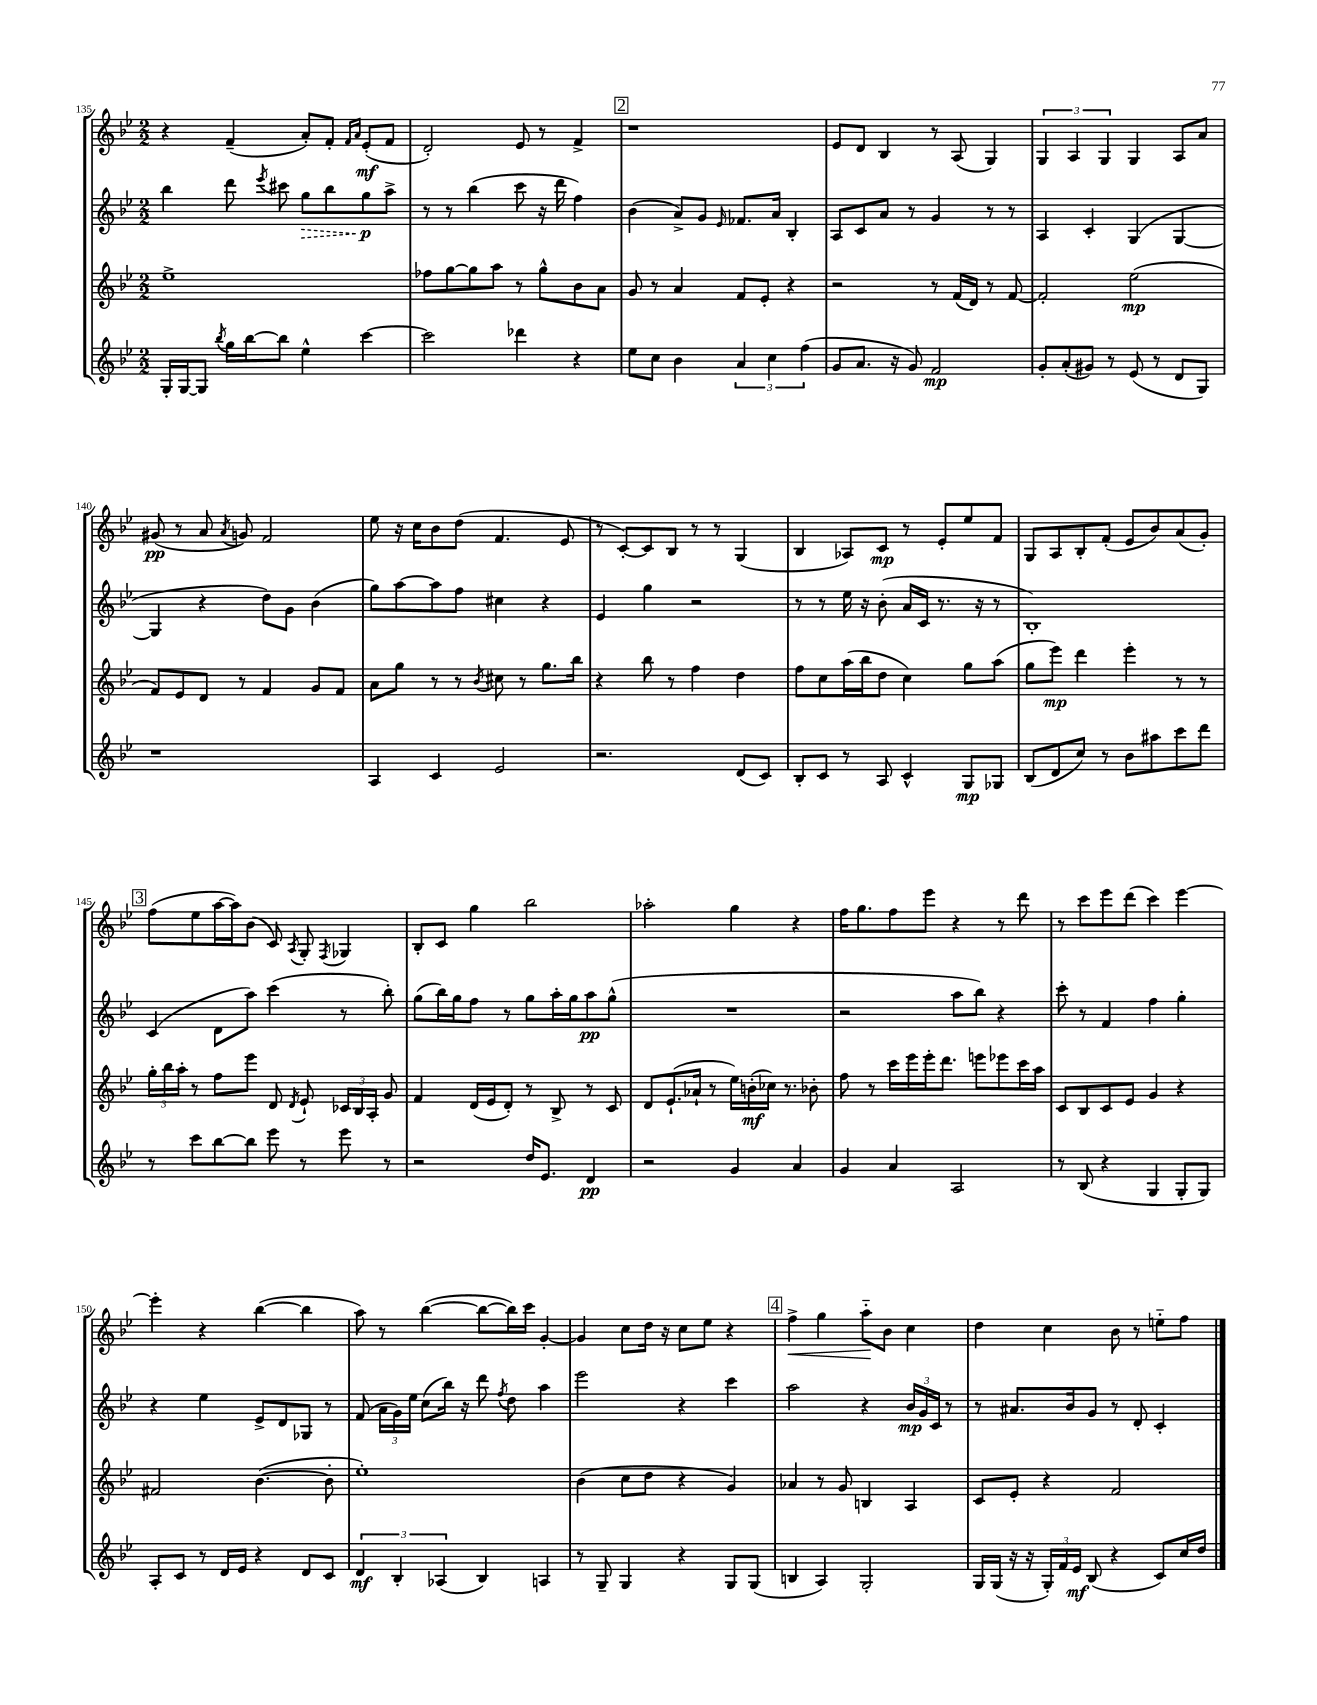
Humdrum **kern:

**kern	**kern	**kern	**kern
*staff4	*staff3	*staff2	*staff1
*clefG2	*clefG2	*clefG2	*clefG2
*k[b-e-]	*k[b-e-]	*k[b-e-]	*k[b-e-]
*M2/2	*M2/2	*M2/2	*M2/2
16G'	1ee-^	4bb-	4r
[16G	.	.	.
8G]	.	.	.
8qbb-	.	.	.
16gg	.	8ddd	(4f~
[16bb-	.	.	.
.	.	8qeee-	.
8bb-]	.	8ccc#	.
4ee-^^	.	8gg	8a')
.	.	8bb-	8f'
.	.	.	16qqf
.	.	.	16qqa
[4ccc	.	8gg	(8e-'
.	.	8aa^	8f
=	=	=	=
2ccc]	8ff-	8r	2d')
.	[8gg	8r	.
.	8gg]	(4bb-	.
.	8aa	.	.
4ddd-	8r	8ccc	8e-
.	8gg^^	16r	8r
.	.	16ddd	.
4r	8b-	4ff)	4f^
.	8a	.	.
=	=	=	=
8ee-	8g	(4b-	1r
8cc	8r	.	.
4b-	4a	8a^)	.
.	.	8g	.
.	.	16qqe-	.
6a	8f	8.f-	.
.	8e-'	.	.
6cc	.	.	.
.	.	16a	.
.	4r	4B-'	.
(6ff	.	.	.
=	=	=	=
8g	2r	8A	8e-
8.a	.	8c	8d
.	.	8a	4B-
16r	.	.	.
8g)	.	8r	.
2f	8r	4g	8r
.	(16f	.	(8A
.	16d)	.	.
.	8r	8r	4G)
.	[8f	8r	.
=	=	=	=
8g'	2f']	4A	6G
(8a'	.	.	.
.	.	.	6A
8g#)	.	4c'	.
.	.	.	6G
8r	.	.	.
(8e-	(2ee-	(4G	4G
8r	.	.	.
8d	.	[4G	8A
8G)	.	.	8a
=	=	=	=
1r	8f)	4G]	(8g#
.	8e-	.	8r
.	8d	4r	8a
.	.	.	8qa
.	8r	.	8g)
.	4f	8dd)	2f
.	.	8g	.
.	8g	(4b-	.
.	8f	.	.
=	=	=	=
4A	8a	8gg)	8ee-
.	8gg	[8aa	16r
.	.	.	16cc
4c	8r	8aa]	8b-
.	8r	8ff	(8dd
.	8qb-	.	.
2e-	8cc#	4cc#	4.f
.	8r	.	.
.	8.gg	4r	.
.	.	.	8e-
.	16bb-	.	.
=	=	=	=
2.r	4r	4e-	8r
.	.	.	[8c')
.	8bb-	4gg	8c]
.	8r	.	8B-
.	4ff	2r	8r
.	.	.	8r
(8d	4dd	.	(4G
8c)	.	.	.
=	=	=	=
8B-'	8ff	8r	4B-
8c	8cc	8r	.
8r	(16aa	16ee-	8A-)
.	16bb-	16r	.
8A	8dd	(8b-'	8c
4c^^	4cc)	16a	8r
.	.	16c	.
.	.	8.r	8e-'
8G	8gg	.	8ee-
.	.	16r	.
8G-	(8aa	8r	8f
=	=	=	=
(8B-	8gg	1B-')	8G
8d	8eee-)	.	8A
8cc)	4ddd	.	8B-'
8r	.	.	(8f'
8b-	4eee-'	.	8e-
8aa#	.	.	8b-)
8ccc	8r	.	(8a
8ddd	8r	.	8g')
=	=	=	=
8r	24gg'	(4c	(8ff
.	24bb-	.	.
.	24aa'	.	.
8ccc	8r	.	8ee-
[8bb-	8ff	8d	[16aa
.	.	.	16aa])
8bb-]	8eee-	8aa)	(8b-
8eee-	8d	(4ccc	8c)
.	8qd	.	8qA
8r	8e-`	.	8G'
.	.	.	8qF
8eee-	24c-	8r	4G-
.	24B-	.	.
.	24A'	.	.
8r	8g	8bb-')	.
=	=	=	=
2r	4f	(8gg	8B-'
.	.	16bb-)	8c
.	.	16gg	.
.	(16d	8ff	4gg
.	16e-	.	.
.	8d')	8r	.
16dd	8r	8gg	2bb-
8.e-	.	.	.
.	8B-^	16aa'	.
.	.	16gg	.
4d	8r	8aa	.
.	8c	(8gg^^	.
=	=	=	=
2r	8d	1r	2aa-'
.	(8.e-`	.	.
.	16a-`	.	.
.	8r	.	.
4g	16ee-)	.	4gg
.	(16b'	.	.
.	16cc-)	.	.
.	8.r	.	.
4a	.	.	4r
.	8b-'	.	.
=	=	=	=
4g	8ff	2r	16ff
.	.	.	8.gg
.	8r	.	.
4a	16ccc	.	8ff
.	16eee-	.	.
.	16eee-'	.	8eee-
.	8.ddd	.	.
2A	.	8aa	4r
.	8eee	8bb-)	.
.	8eee-	4r	8r
.	16ccc	.	8ddd
.	16aa	.	.
=	=	=	=
8r	8c	8ccc'	8r
(8B-	8B-	8r	8ccc
4r	8c	4f	8eee-
.	8e-	.	(8ddd
4G	4g	4ff	4ccc)
8G'	4r	4gg'	[4eee-
8G)	.	.	.
=	=	=	=
8A'	2f#	4r	4eee-']
8c	.	.	.
8r	.	4ee-	4r
16d	.	.	.
16e-	.	.	.
4r	([4.b-	8e-^	([4bb-
.	.	8d	.
8d	.	8G-	4bb-]
8c	8b-']	8r	.
=	=	=	=
6d	1ee-')	(8f	8aa)
.	.	24a	8r
6B-'	.	24g)	.
.	.	24ee-	.
.	.	(8cc	([4bb-
(6A-	.	.	.
.	.	16bb-)	.
.	.	16r	.
4B-)	.	8ddd	8bb-_
.	.	8qff	.
.	.	8dd	16bb-])
.	.	.	16ccc
4A	.	4aa	[4g'
=	=	=	=
8r	(4b-	2eee-	4g]
8G~	.	.	.
4G	8cc	.	8cc
.	8dd	.	16dd
.	.	.	16r
4r	4r	4r	8cc
.	.	.	8ee-
8G	4g)	4ccc	4r
(8G	.	.	.
=	=	=	=
4B	4a-	2aa	4ff^
4A)	8r	.	4gg
.	8g	.	.
2G'	4B	4r	8aa'~
.	.	.	8b-
.	4A	24b-	4cc
.	.	24g	.
.	.	24c	.
.	.	8r	.
=	=	=	=
16G	8c	8r	4dd
(16G	.	.	.
16r	8e-'	8.a#	.
16r	.	.	.
24G')	4r	.	4cc
24f	.	.	.
.	.	16b-	.
24e-	.	.	.
(8B-	.	8g	.
4r	2f	8r	8b-
.	.	8d'	8r
8c)	.	4c'	8ee'~
16cc	.	.	8ff
16dd	.	.	.
==	==	==	==
*-	*-	*-	*-
